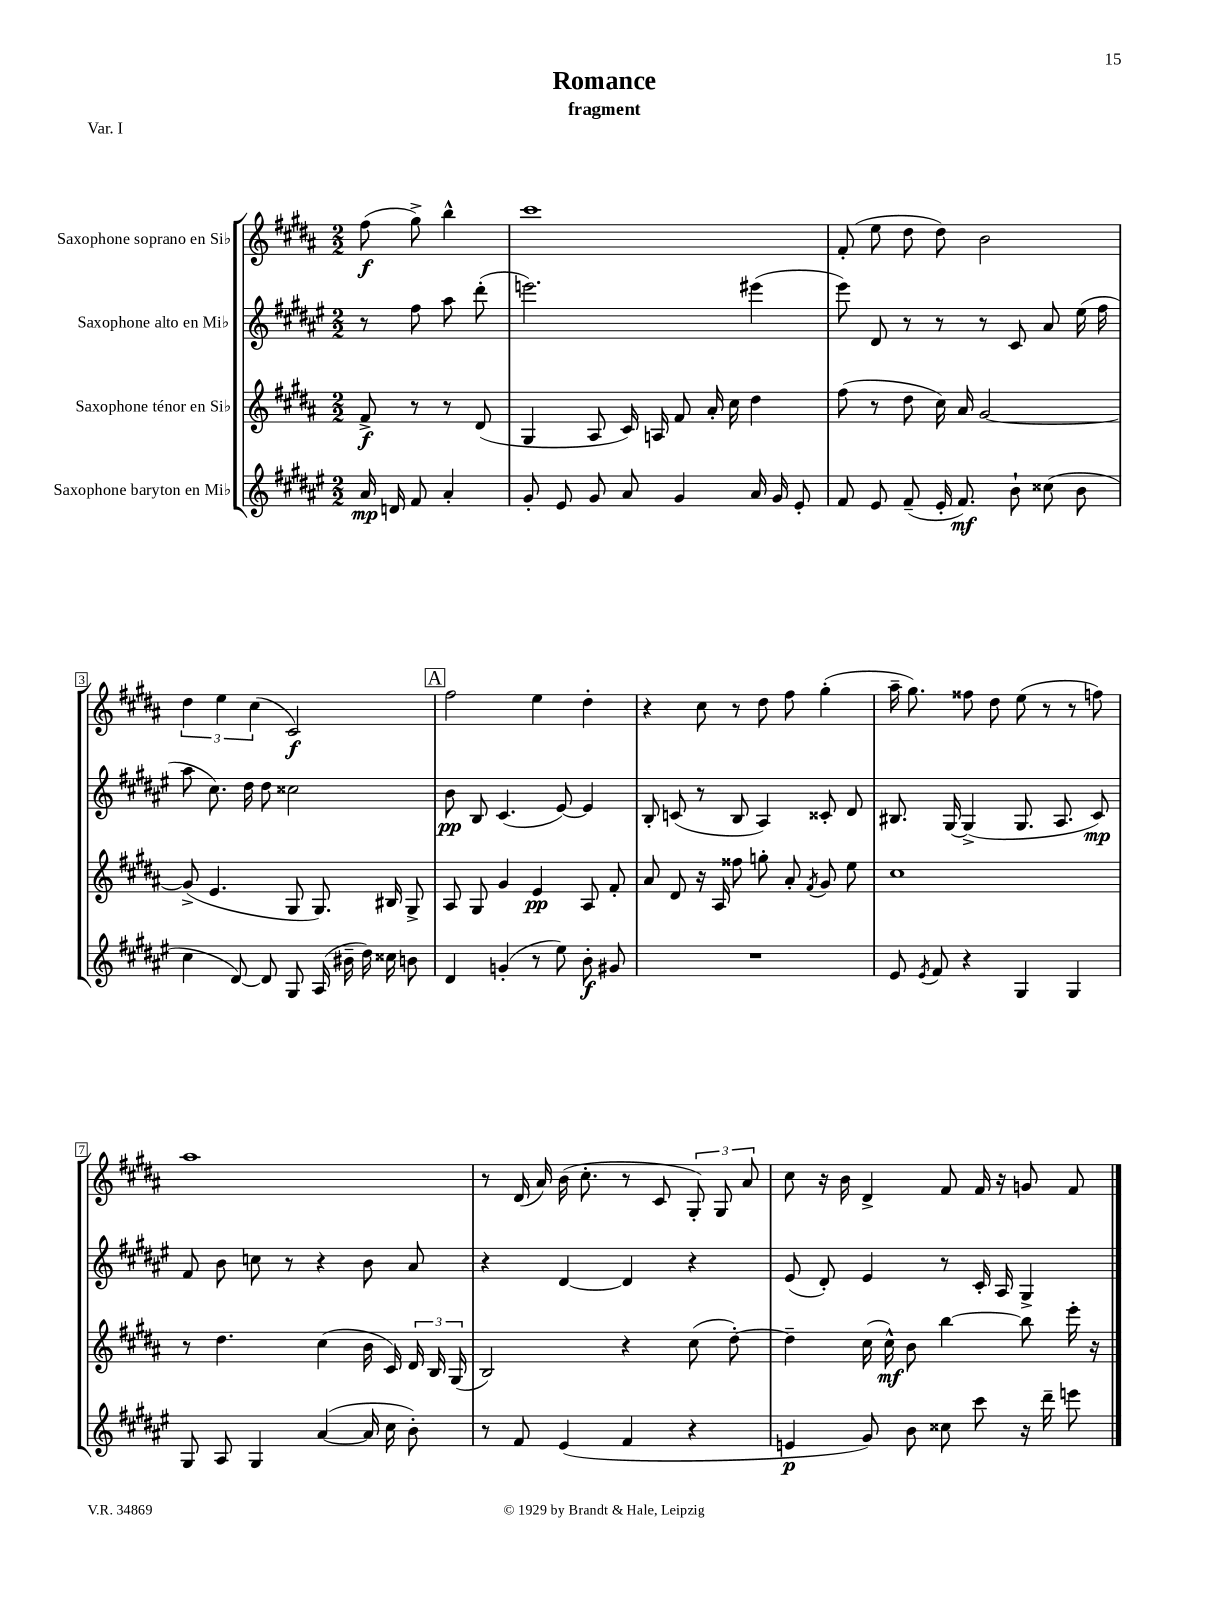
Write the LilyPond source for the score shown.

\header { title = "Romance" subtitle = "fragment" piece = "Var. I" }
<<
\new StaffGroup <<
\new Staff = "s0" \with { instrumentName = "Saxophone soprano en Sib" } {
    \clef treble \key b \major \numericTimeSignature \time 2/2 \partial 2
    \autoBeamOff fis''8\f( gis''8->) b''4-^ |
    cis'''1 |
    fis'8-.( e''8 dis''8 dis''8) b'2 |
    \tuplet 3/2 { dis''4 e''4 cis''4( } cis'2\f) |
    \mark \markup { \box "A" } fis''2 e''4 dis''4-. |
    r4 cis''8 r8 dis''8 fis''8 gis''4-.( |
    ais''16-- gis''8.) fisis''8 dis''8 e''8( r8 r8 f''8) |
    ais''1 |
    r8 dis'16( ais'16) b'16( cis''8.-. r8 cis'8 \tuplet 3/2 { gis8-.) gis8 ais'8 } |
    cis''8 r16 b'16 dis'4-> fis'8 fis'16 r16 g'8 fis'8 \bar "|." |
}
\new Staff = "s1" \with { instrumentName = "Saxophone alto en Mib" } {
    \clef treble \key fis \major \numericTimeSignature \time 2/2 \partial 2
    \autoBeamOff r8 fis''8 ais''8 dis'''8-.( |
    e'''2.) eis'''4( |
    eis'''8) dis'8 r8 r8 r8 cis'8 ais'8 eis''16( fis''16 |
    ais''8 cis''8.) dis''16 dis''8 cisis''2 |
    \mark \markup { \box "A" } b'8\pp b8 cis'4.( eis'8~) eis'4 |
    b8-. c'8( r8 b8 ais4) cisis'8-. dis'8 |
    bis8. gis16~ gis4->( gis8. ais8. cis'8\mp) |
    fis'8 b'8 c''8 r8 r4 b'8 ais'8 |
    r4 dis'4~ dis'4 r4 |
    eis'8( dis'8-.) eis'4 r8 cis'16-. ais16 gis4-> \bar "|." |
}
\new Staff = "s2" \with { instrumentName = "Saxophone ténor en Sib" } {
    \clef treble \key b \major \numericTimeSignature \time 2/2 \partial 2
    \autoBeamOff fis'8->\f r8 r8 dis'8( |
    gis4 ais8 cis'16) a16 fis'8 ais'16-. cis''16 dis''4 |
    fis''8( r8 dis''8 cis''16) ais'16 gis'2~ |
    gis'8->( e'4. gis8 gis8.) bis16 gis8-> |
    \mark \markup { \box "A" } ais8 gis8 gis'4 e'4\pp ais8 fis'8-. |
    ais'8 dis'8 r16 ais16 fisis''8 g''8-. ais'8-. \acciaccatura { fis'8 } gis'8 e''8 |
    cis''1 |
    r8 dis''4. cis''4( b'16 cis'16) \tuplet 3/2 { dis'16 b16 gis16( } |
    b2) r4 cis''8( dis''8~-.) |
    dis''4-- cis''16( cis''16-^\mf) b'8 b''4~ b''8 e'''16-. r16 \bar "|." |
}
\new Staff = "s3" \with { instrumentName = "Saxophone baryton en Mib" } {
    \clef treble \key fis \major \numericTimeSignature \time 2/2 \partial 2
    \autoBeamOff ais'16\mp d'16 fis'8 ais'4-. |
    gis'8-. eis'8 gis'8 ais'8 gis'4 ais'16 gis'16 eis'8-. |
    fis'8 eis'8 fis'8--( eis'16-. fis'8.\mf) b'8-! cisis''8( b'8 |
    cis''4 dis'8~) dis'8 gis8 ais16( bis'16-- dis''16) cisis''16 b'8 |
    \mark \markup { \box "A" } dis'4 g'4-.( r8 eis''8) b'8-.\f gis'8 |
    R1 |
    eis'8 \acciaccatura { eis'8 } fis'8 r4 gis4 gis4 |
    gis8 ais8 gis4 ais'4~( ais'16 cis''16 b'8-.) |
    r8 fis'8 eis'4( fis'4 r4 |
    e'4\p gis'8) b'8 cisis''8 cis'''8 r16 dis'''16-- e'''8 \bar "|." |
}
>>
>>
\layout { \context { \Score \override BarNumber.stencil = #(make-stencil-boxer 0.1 0.3 ly:text-interface::print) } }
